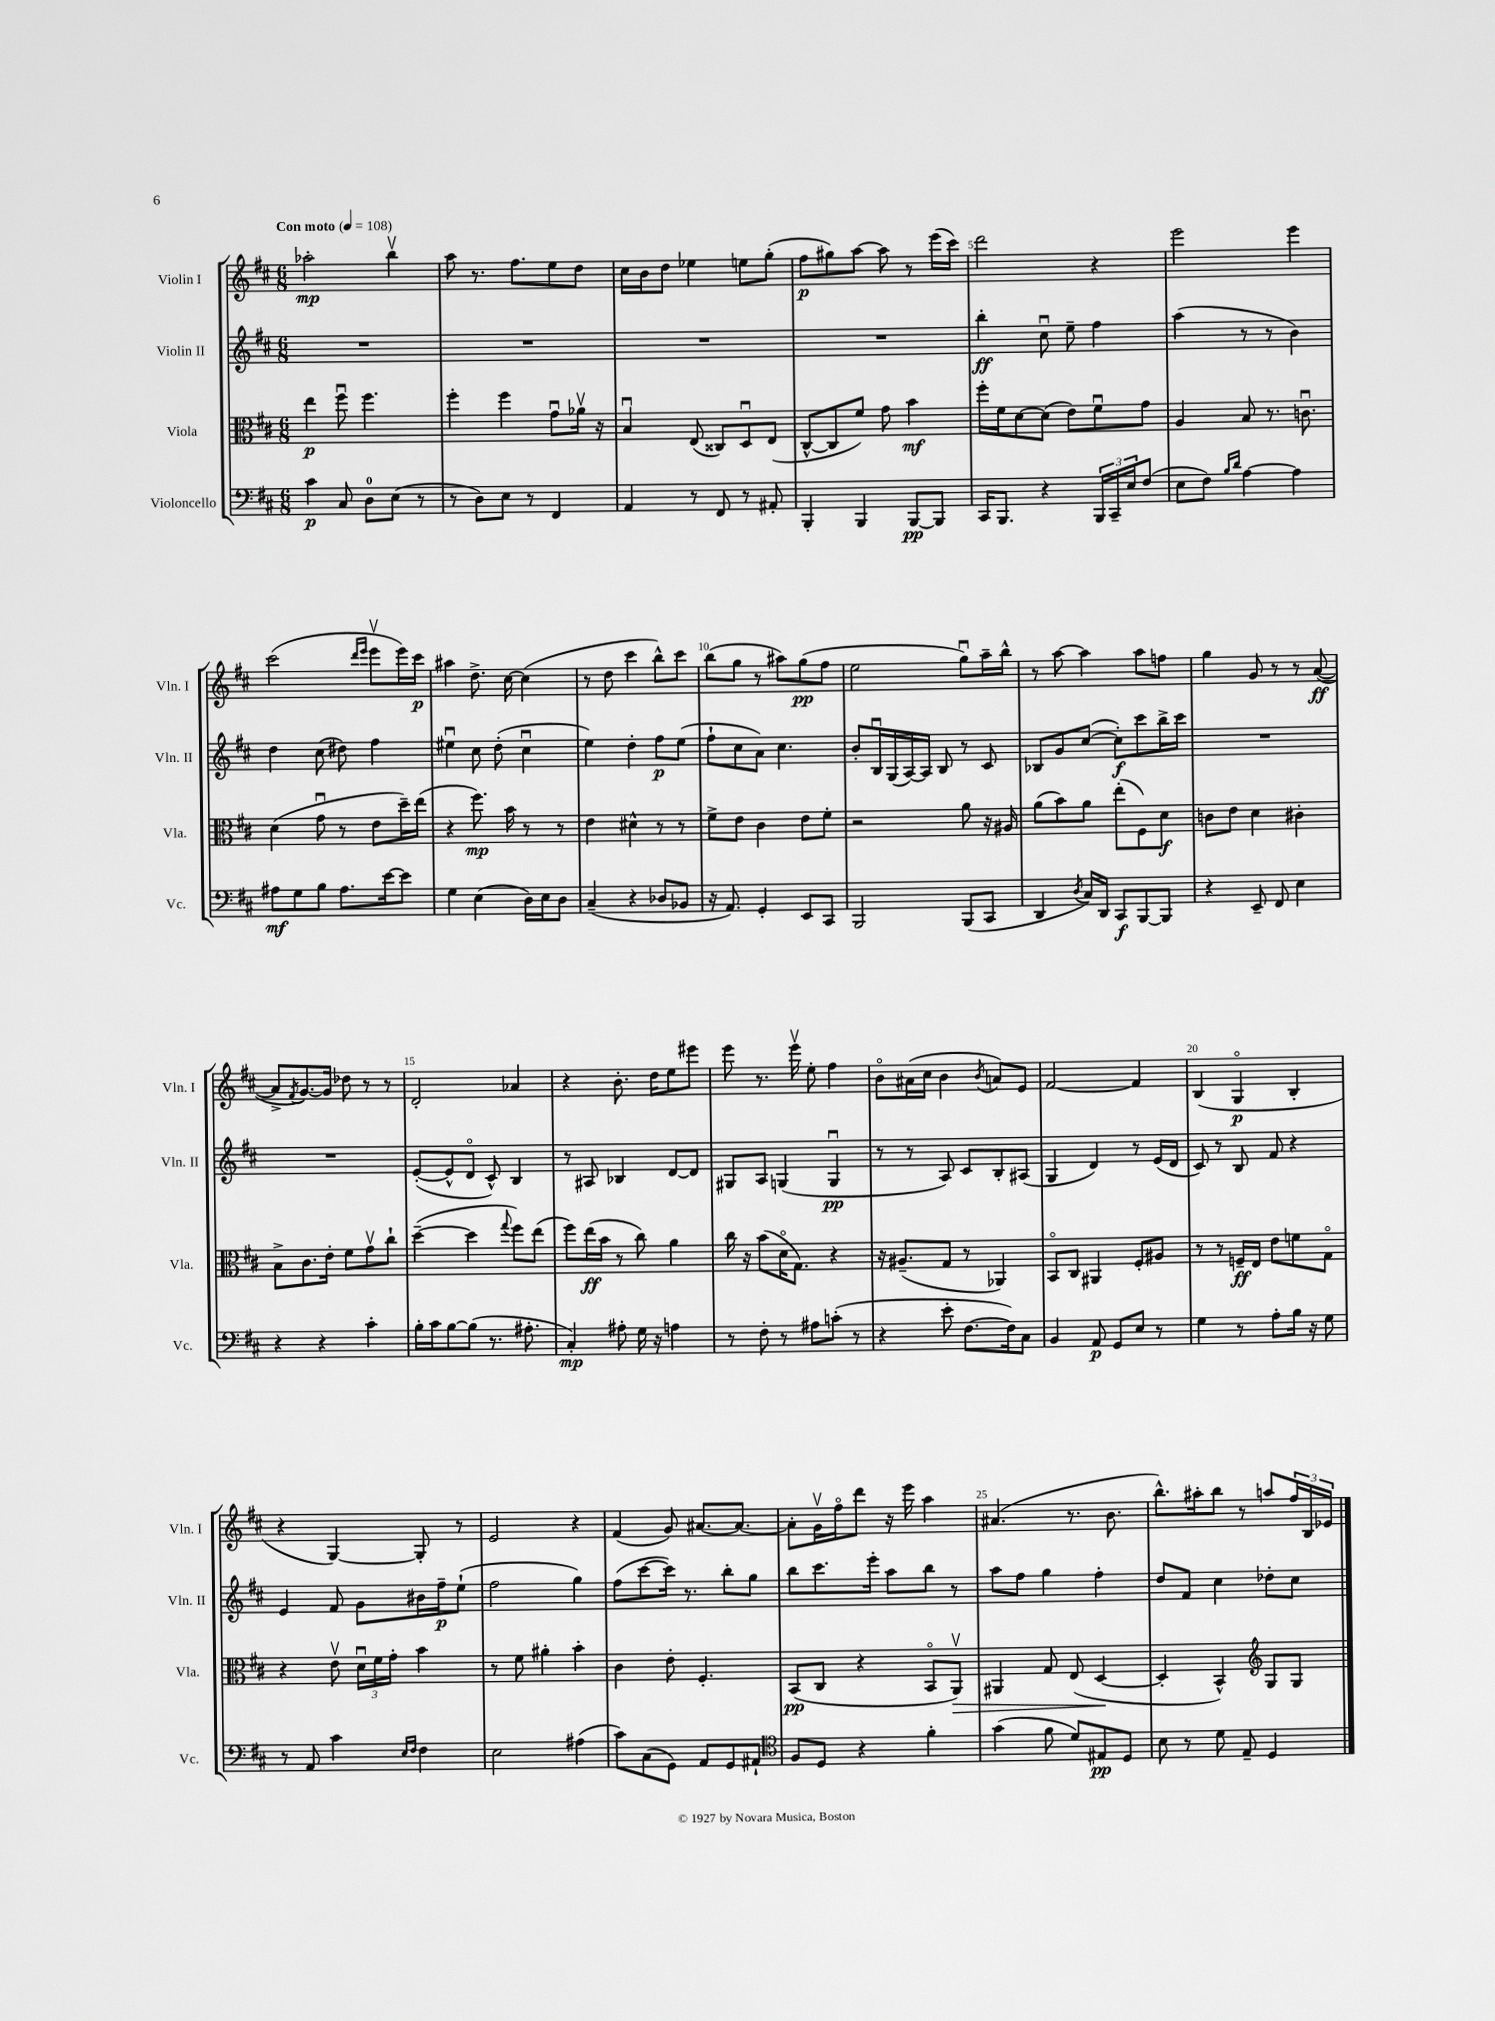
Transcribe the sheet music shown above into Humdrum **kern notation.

**kern	**kern	**kern	**kern
*staff4	*staff3	*staff2	*staff1
*clefF4	*clefC3	*clefG2	*clefG2
*k[f#c#]	*k[f#c#]	*k[f#c#]	*k[f#c#]
*M6/8	*M6/8	*M6/8	*M6/8
*MM108	*MM108	*MM108	*MM108
4c#\	4ee\	2.r	2aa-'\
8C#/	8ff#u\	.	.
8D\L	4.ff#\	.	.
(8E\J	.	.	4bbv\
8r	.	.	.
=	=	=	=
8r	4ff#'\	2.r	8aa\
8D\L)	.	.	8.r
8E\J	4ff#\	.	.
.	.	.	8.ff#\L
8r	.	.	.
4FF#/	8gu\L	.	8ee\
.	16a-v\Jk	.	8dd\J
.	16r	.	.
=	=	=	=
4AA/	4Bu/	2.r	16cc#\LL
.	.	.	16b\J
.	.	.	8dd\J
8r	(8E/	.	4ee-\
8FF#/	8C##/L)	.	.
8r	8Du/	.	8ee\L
8AA#'/	(8E/J	.	(8gg'\J
=	=	=	=
4BBB'/	[8C#^^/L	2.r	8ff#\L
.	8C#/]	.	8gg#\)
4BBB/	8f#/J)	.	[8aa\J
.	8g\	.	8aa\]
[8BBB/L	4b\	.	8r
8BBB/]J	.	.	(16eee\LL
.	.	.	16ccc#\JJ)
=	=	=	=
16CC#/LK	16ff#'\LL	4bb'\	2ddd\
8.BBB/J	16f#\J	.	.
.	[8d\	.	.
4r	(8d\]J	8cc#u\	.
.	8e\L)	8ee~\	.
24BBB/LL	8f#u\	4ff#\	4r
24CC#~/	.	.	.
24E/J	.	.	.
(8F#/J	8g\J	.	.
=	=	=	=
8E\L	4A/	(4aa\	2eee\
8F#\J)	.	.	.
16qqB/LL	.	.	.
16qqd/JJ	.	.	.
[4A\	8B/	8r	.
.	8.r	8r	.
4A\]	.	4b\)	4eee\
.	8.cu\	.	.
=	=	=	=
8A#\L	(4d\	4dd\	(2ccc#\
8G\	.	.	.
8B\J	8gu\	(8cc#\	.
8.A#\L	8r	8dd#\)	.
.	.	.	16qqddd/LL
.	.	.	16qqeee/JJ
.	8e\L	4ff#\	8eeev\L
[16e\k	.	.	.
8e\]J	16dd~\L)	.	16eee\L)
.	(16ee\JJ	.	16ccc#\JJ
=	=	=	=
4G\	4r	4ee#u\	4aa#\
(4E\	8.ff#\)	8cc#\	8.dd^\
.	.	(8dd'\	.
.	16b\	.	[16cc#\
16D\LL)	8r	4cc#u\	(4cc#\]
16E\J	.	.	.
8D\J	8r	.	.
=	=	=	=
(4C#~/	4e\	4ee\)	8r
.	.	.	8dd\
4r	4d#^^\	4dd'\	4ccc#\
8D-/L	8r	8ff#\L	8bb^^\L)
8BB-/J	8r	(8ee\J	8ccc#\J
=	=	=	=
16r	8f#^\L	8ff#`\L	(8bb\L
8.AA/)	.	.	.
.	8e\J	8cc#\	8gg\J
4GG'/	4c#\	8a\J)	8r
.	.	4.cc#\	8aa#\L)
8EE/L	8e\L	.	(8gg\
8CC#/J	8f#'\J	.	8ff#\J
=	=	=	=
2BBB/	2r	8b'/L	2ee\
.	.	16Bu/L	.
.	.	(16G/	.
.	.	[16A/)	.
.	.	16A/]JJ	.
.	.	8B/	.
(8BBB/L	8a\	8r	8ggu\L)
8CC#/J	16r	8c#/	16aa~\L
.	16A#/	.	16bb^^\JJ
=	=	=	=
4DD/	(8a\L	8B-/L	8r
.	8b\)	8g/	[8aa\
8qD/	.	.	.
16C#/LL)	8a\J	([8cc#/J	4aa\]
16DD/JJ	.	.	.
8CC#/L	(8ee'\L	8cc#'\]L)	.
[8BBB/	8F#\)	8ccc#\	8aa\L
8BBB/]J	8d\J	16bb^\L	8ff\J
.	.	16ccc#\JJ	.
=	=	=	=
4r	8c\L	2.r	4gg\
.	8e\J	.	.
8EE~/	4d\	.	8g/
8FF#/	.	.	8r
4E\	4c#'\	.	8r
.	.	.	([8a/
=	=	=	=
4r	8B^\L	2.r	8a^/]L
.	.	.	8qf#/
.	8.c#\	.	[8.g/)
4r	.	.	.
.	16e'\Jk	.	16g/]Jk
.	8f#\L	.	8dd-\
4c#'\	8gv\	.	8r
.	8cc#`\J	.	8r
=	=	=	=
16B'\LL	([4dd~\	([8e'/L	2d'/
16c#\J	.	.	.
[8B\	.	8e^^/]	.
(8B\]J	4dd\]	8do/J	.
8.r	.	8c#^^/)	.
.	8qqgg/	.	.
.	8ff#\L)	4B/	4a-/
8.A#'\	.	.	.
.	(8ee\J	.	.
=	=	=	=
4C#'/)	8ff#\L)	8r	4r
.	(16ee\L	8A#/	.
.	16b\JJ	.	.
8A#'\	8r	4B-/	8.b'\
16G\	8cc#\)	.	.
16r	.	.	16dd\LK
4A\	4a\	[8d/L	8ee\
.	.	8d/]J	8eee#\J
=	=	=	=
8r	16cc#\	8G#/L	8eee\
.	16r	.	.
8F#'\	(8b\L	8A/J	8.r
8r	16do\K	(4G/	.
.	8.G\J)	.	16eeev\
8A#\L	.	.	8ee'\
(8c'\J	4r	4Gu/	4ff#\
8r	.	.	.
=	=	=	=
4r	16r	8r	8bo\L
.	(8.A#~/L	.	.
.	.	8r	(16a#\L
.	.	.	16cc#\JJ
8e'\	8G/J	8A/)	4b\
[8.F#\L	8r	8c#/L	.
.	.	.	8qb/
.	4AA-/)	8B'/	8a/L)
16F#\]k)	.	.	.
8C#\J	.	(8A#/J	8e/J
=	=	=	=
4BB/	8BBo/L	4G/	[2f#/
.	8C#/J	.	.
8AA/	4AA#/	4d/)	.
8GG/L	.	.	.
8E/J	8F#'/L	8r	4f#/]
8r	8A#/J	(16e/LL	.
.	.	16d/JJ	.
=	=	=	=
4G\	8r	8c#/)	(4B/
.	8r	8r	.
8r	16F~/LL	8B/	4Go/
.	16E/JJ	.	.
8A'\L	8e\L	8f#/	.
16B\Jk	8f\	4r	4B'/
16r	.	.	.
8G\	8Go\J	.	.
=	=	=	=
8r	4r	4e/	4r
8AA/	.	.	.
4c#\	8ev\	8f#/	[4G/)
.	24du\LL	8g\L	.
.	24f#\	.	.
.	24g'\JJ	.	.
16qqE/LL	.	.	.
16qqF#/JJ	.	.	.
4F#\	4b\	16b#\L	8G'/]
.	.	16ff#~\J	.
.	.	(8ee`\J	8r
=	=	=	=
2E\	8r	2ff#\	2e/
.	8f#\	.	.
.	4a#'\	.	.
(4A#\	4b'\	4gg\)	4r
=	=	=	=
8c#\L)	4c#\	(8ff#\L	(4f#/
(8C#\	.	[8ccc#\	.
8GG\J)	8e'\	16ccc#\]Jk)	8g/)
.	.	8.r	.
8AA/L	4.F#'/	.	[8.a#/L
8GG/	.	8bb'\L	.
.	.	.	8.a#/_J
8AA#`/J	.	8gg\J	.
=	=	=	=
*clefC4	*	*	*
8F#/L	(8BB/L	8bb\L	8a#'\]L
8D/J	8C#/J	8.ccc#\	16gv\L
.	.	.	16ff#o\J
4r	4r	.	8ddd\J
.	.	16eee'\Jk	.
.	.	8aa\L	16r
.	.	.	16eee\
4f#'\	8BBo/L	8bb\J	4aa\
.	8AAv/J)	8r	.
=	=	=	=
(4g\	4AA#/	8aa\L	(4.a#/
.	.	8ff#\J	.
8f#\	8G/	4gg\	.
8d/L)	(8E/	.	8.r
8E#/	[4D/	4ff#'\	.
.	.	.	8.b\
8D/J	.	.	.
=	=	=	=
8B\	4D'/]	8dd/L	8.bb^^\L)
8r	.	8f#/J	.
.	.	.	16aa#'\k
8d\	4BB^^/)	4cc#\	8bb\J
8E~/	.	.	8r
*	*clefG2	*	*
4D/	8G/L	8dd-'\L	8aa/L
.	8G/J	8cc#\J	24ff#/L
.	.	.	24B/
.	.	.	24e-/JJ
==	==	==	==
*-	*-	*-	*-
